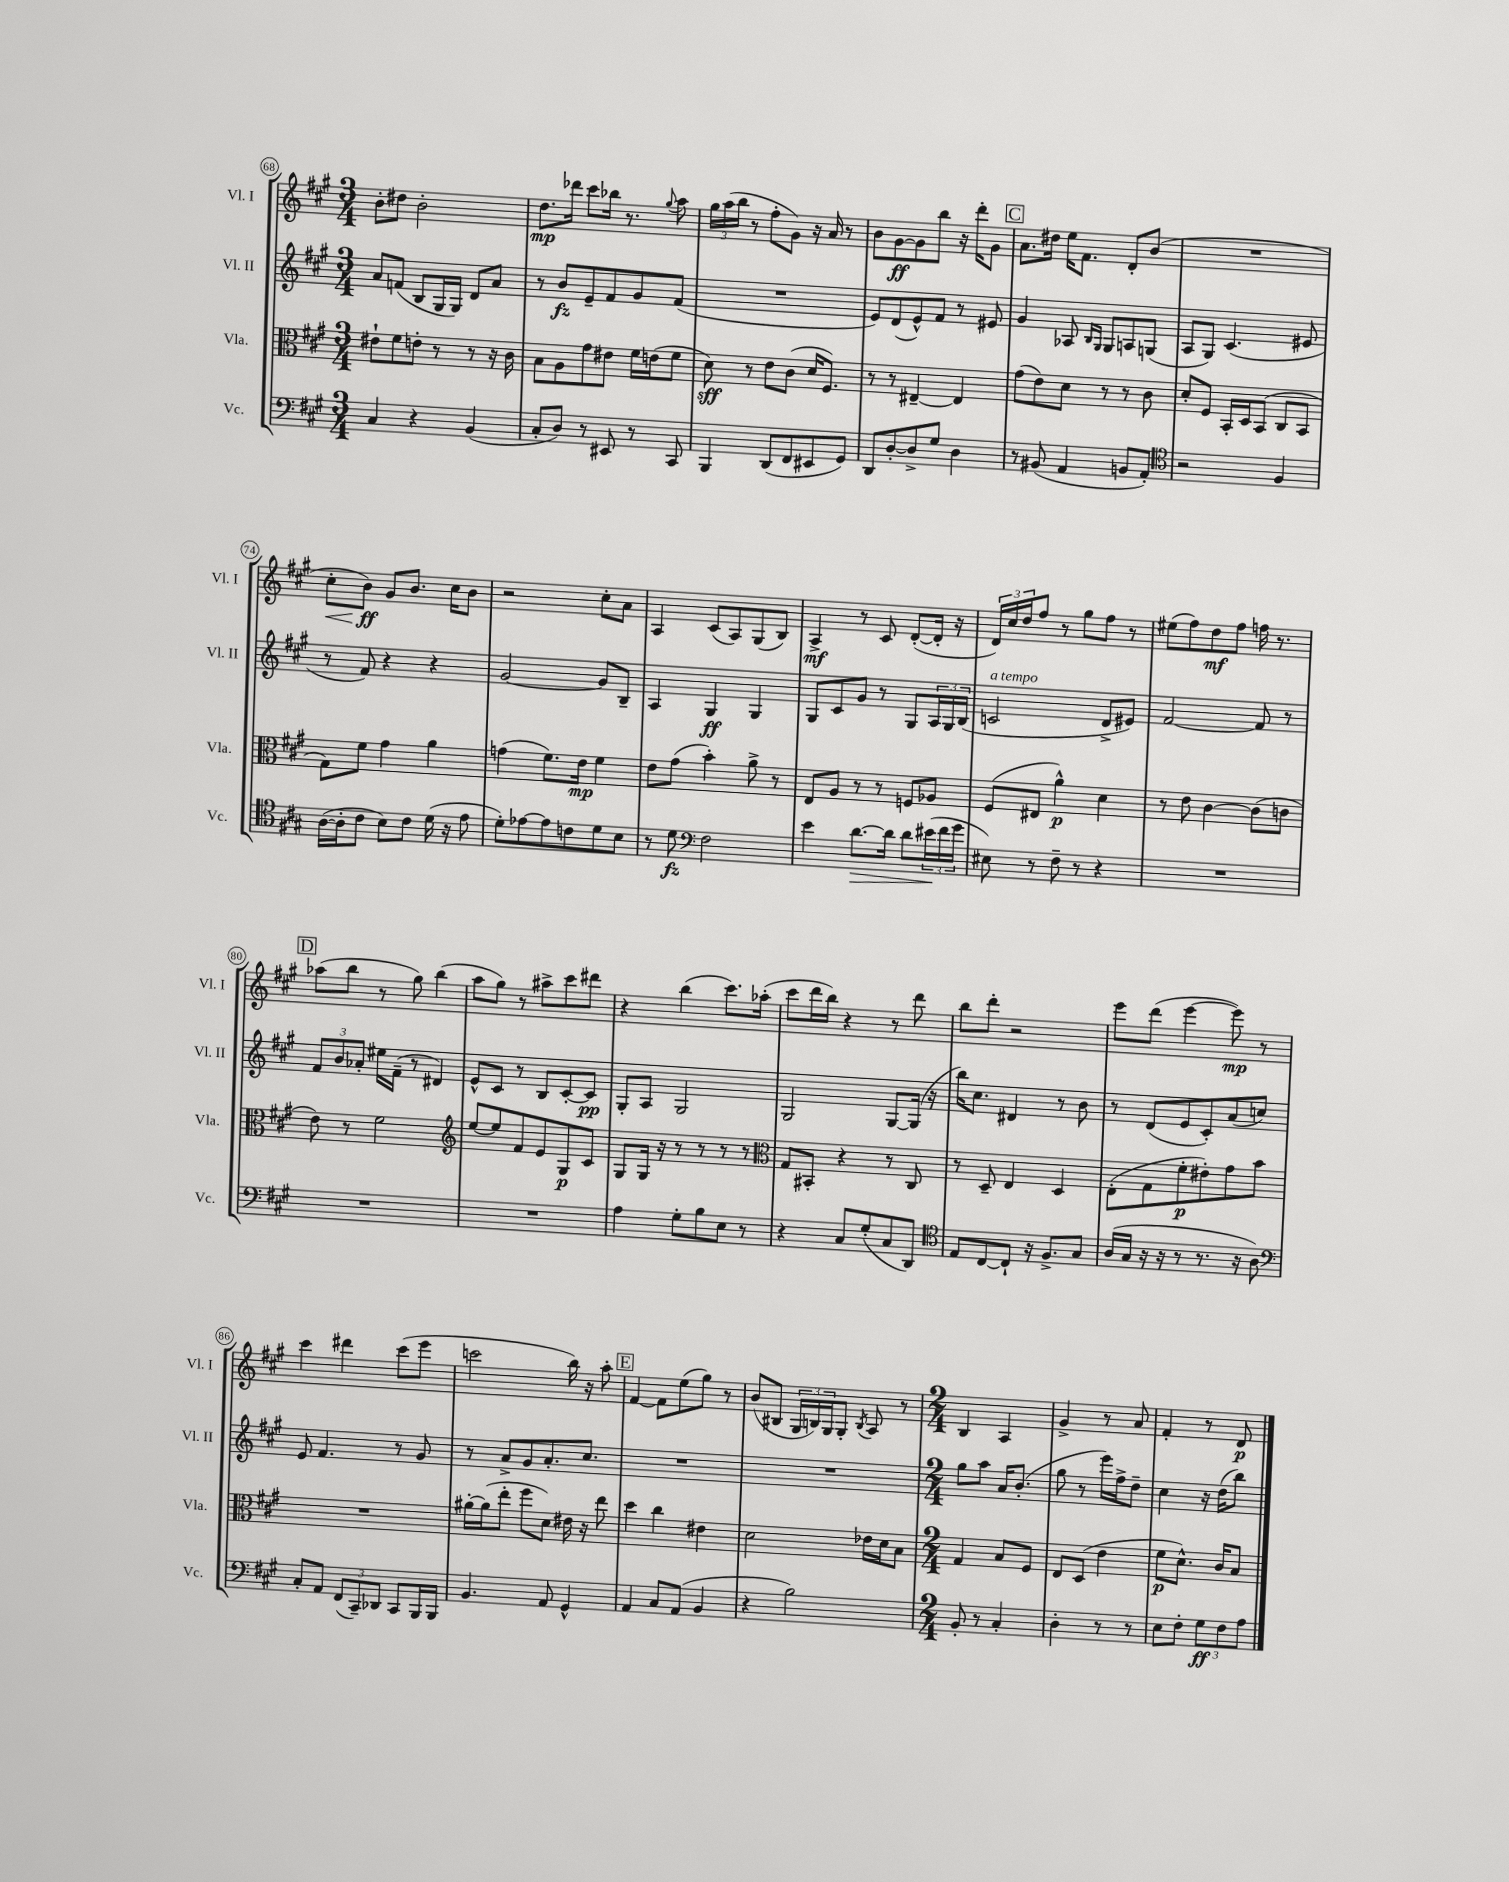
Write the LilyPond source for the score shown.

<<
\new StaffGroup <<
\new Staff = "s0" \with { instrumentName = "Vl. I" shortInstrumentName = "Vl. I" } {
    \clef treble \key a \major \numericTimeSignature \time 3/4
    b'8-. dis''8 b'2-. |
    d''8.\mp des'''16 cis'''8 bes''16 r8. \appoggiatura { gis''8 } a''8 |
    \tuplet 3/2 { gis''16 a''16( b''16 } r8 fis''8-. gis'8) r16 a'16 r8 |
    b'8 gis'8~\ff gis'8 b''8 r16 d'''16-. gis'8 |
    \mark \markup { \box "C" } a'8. dis''16 e''16 fis'8. d'8-. b'8( |
    R2. |
    cis''8-.\< b'8\ff\!) gis'8 b'8. cis''16 b'8 |
    r2 cis''8-. a'8 |
    a4 cis'8( a8) gis8( b8) |
    a4->\mf r8 cis'8 d'8~-.( d'16-. r16 |
    \tuplet 3/2 { d'16) cis''16 d''16 } fis''8 r8 gis''8 fis''8 r8 |
    eis''8( fis''8) d''8\mf fis''8 f''16 r8. |
    \mark \markup { \box "D" } aes''8( b''8 r8 gis''8) b''4( |
    a''8 gis''8) r8 ais''8-> cis'''8 dis'''8 |
    r4 b''4( cis'''8.) aes''16-.( |
    cis'''8 d'''16 b''16) r4 r8 d'''8 |
    b''8 d'''8-. r2 |
    e'''8 d'''8( e'''4~ e'''8\mp) r8 |
    cis'''4 dis'''4 cis'''8( e'''8 |
    c'''2 b''16) r16 a''8-. |
    \mark \markup { \box "E" } fis'4~ fis'8 e''8( gis''8) r8 |
    b'8( bis8 \tuplet 3/2 { gis16 b16) gis16 } gis8-. \acciaccatura { b8 } a8 r8 |
    \numericTimeSignature \time 2/4 b4 a4 |
    gis'4-> r8 a'8 |
    fis'4-. r8 d'8\p \bar "|." |
}
\new Staff = "s1" \with { instrumentName = "Vl. II" shortInstrumentName = "Vl. II" } {
    \clef treble \key a \major \numericTimeSignature \time 3/4
    a'8 f'8( b8 gis16 gis16) d'8 a'8 |
    r8 b'8\fz e'8-- fis'8 gis'8 fis'8( |
    R2. |
    e'8) d'8( e'8-^) fis'8 r8 eis'8 |
    \mark \markup { \box "C" } gis'4 aes8 \grace { b16 gis16 } gis8 a8 g8( |
    a8 gis8) cis'4.( eis'8 |
    r8 fis'8) r4 r4 |
    gis'2~ gis'8 b8-- |
    a4 gis4\ff gis4 |
    gis8 cis'8 gis'8 r8 gis8 \tuplet 3/2 { a16 gis16 b16( } |
    c'2^\markup { \italic "a tempo" } d'8-> eis'8) |
    fis'2~ fis'8 r8 |
    \mark \markup { \box "D" } \tuplet 3/2 { fis'8 b'8 aes'8-. } eis''16 fis'16--( r8 dis'4) |
    e'8-^ cis'8 r8 b8 cis'8~-. cis'8\pp |
    gis8-. a8 gis2 |
    gis2 gis8~ gis16( r16 |
    b''16) cis''8. dis'4 r8 b'8 |
    r8 d'8( e'8 cis'8-.) a'8( c''8) |
    e'8 fis'4. r8 gis'8 |
    r8 a'8-> gis'8 a'8.-. cis''8. |
    \mark \markup { \box "E" } R2. |
    R2. |
    \numericTimeSignature \time 2/4 gis''8 a''8 a'16 b'8.-.( |
    gis''8 r8 e'''16) fis''16-> d''8-- |
    cis''4 r16 d''16( b''8) \bar "|." |
}
\new Staff = "s2" \with { instrumentName = "Vla." shortInstrumentName = "Vla." } {
    \clef alto \key a \major \numericTimeSignature \time 3/4
    eis'8-! fis'8 e'8-. r8 r8 r16 cis'16 |
    b8 a8 gis'8 eis'8 fis'16 e'16( fis'8 |
    d'8\sff) r8 e'8 cis'8( d'16 fis8.) |
    r8 r8 eis4~-- eis4 |
    \mark \markup { \box "C" } gis'8( e'8) d'8 r8 r8 cis'8 |
    d'8-. fis8 b,16-. d16 b,8( cis8 b,8 |
    gis8) fis'8 gis'4 a'4 |
    g'4( fis'8.) e'16\mp fis'4 |
    e'8 gis'8( b'4-.) a'8-> r8 |
    e8 a8 r8 r8 f8 aes8 |
    fis8( eis8 a'4-^\p) d'4 |
    r8 e'8 cis'4~ cis'8( c'8 |
    \mark \markup { \box "D" } e'8) r8 fis'2 |
    \clef treble e''8~ e''8 fis'8 e'8 gis8\p cis'8 |
    gis8 gis16 r16 r8 r8 r8 r8 |
    \clef alto gis8 bis,8-. r4 r8 cis8 |
    r8 d8-- e4 d4 |
    e8-.( gis8 fis'8-.\p eis'8-.) gis'8 b'8 |
    R2. |
    ais'16~-. ais'16( e''8-. fis''8 d'8) eis'16 r16 e''8 |
    \mark \markup { \box "E" } d''4 cis''4 eis'4 |
    d'2 ees'16 d'16 b8 |
    \numericTimeSignature \time 2/4 gis4 b8 fis8 |
    e8 d8( e'4 |
    fis'8\p d'8.-^) cis'16 b8 \bar "|." |
}
\new Staff = "s3" \with { instrumentName = "Vc." shortInstrumentName = "Vc." } {
    \clef bass \key a \major \numericTimeSignature \time 3/4
    cis4 r4 b,4( |
    cis8-. d8) r8 eis,8 r8 cis,8 |
    b,,4 d,8( fis,8 eis,8 gis,8) |
    d,8 d8~-. d8-> gis8 d4 |
    \mark \markup { \box "C" } r8 bis,8( a,4 b,8 a,8-.) |
    \clef tenor r2 fis4 |
    a16~( a16-. cis'8 b8) cis'8 d'16( r16 e'8 |
    d'8-.) ees'8~ ees'8 c'8 d'8 b8 |
    r8 d'8\fz \clef bass fis2 |
    e'4 d'8.~\> d'16 d'8 \tuplet 3/2 { eis'16\!( fis'16 gis'16 } |
    eis8) r8 fis8-- r8 r4 |
    R2. |
    \mark \markup { \box "D" } R2. |
    R2. |
    a4 gis8-. b8 e8 r8 |
    r4 cis8 gis8-.( cis8 d,8) |
    \clef tenor e8 cis8~ cis8-! r16 fis8.-> gis8 |
    a16( gis16 r16 r16 r8 r8. r16 a8) |
    \clef bass cis8-. a,8 \tuplet 3/2 { fis,8( cis,8--) des,8 } cis,8 b,,16 b,,16 |
    b,4. a,8 gis,4-^ |
    \mark \markup { \box "E" } a,4 cis8 a,8( b,4 |
    r4 b2) |
    \numericTimeSignature \time 2/4 b,8-. r8 cis4-. |
    d4-. r8 r8 |
    e8 fis8-. \tuplet 3/2 { gis8\ff fis8 a8 } \bar "|." |
}
>>
>>
\layout { \context { \Score currentBarNumber = #68 \override BarNumber.stencil = #(make-stencil-circler 0.1 0.3 ly:text-interface::print) } }
